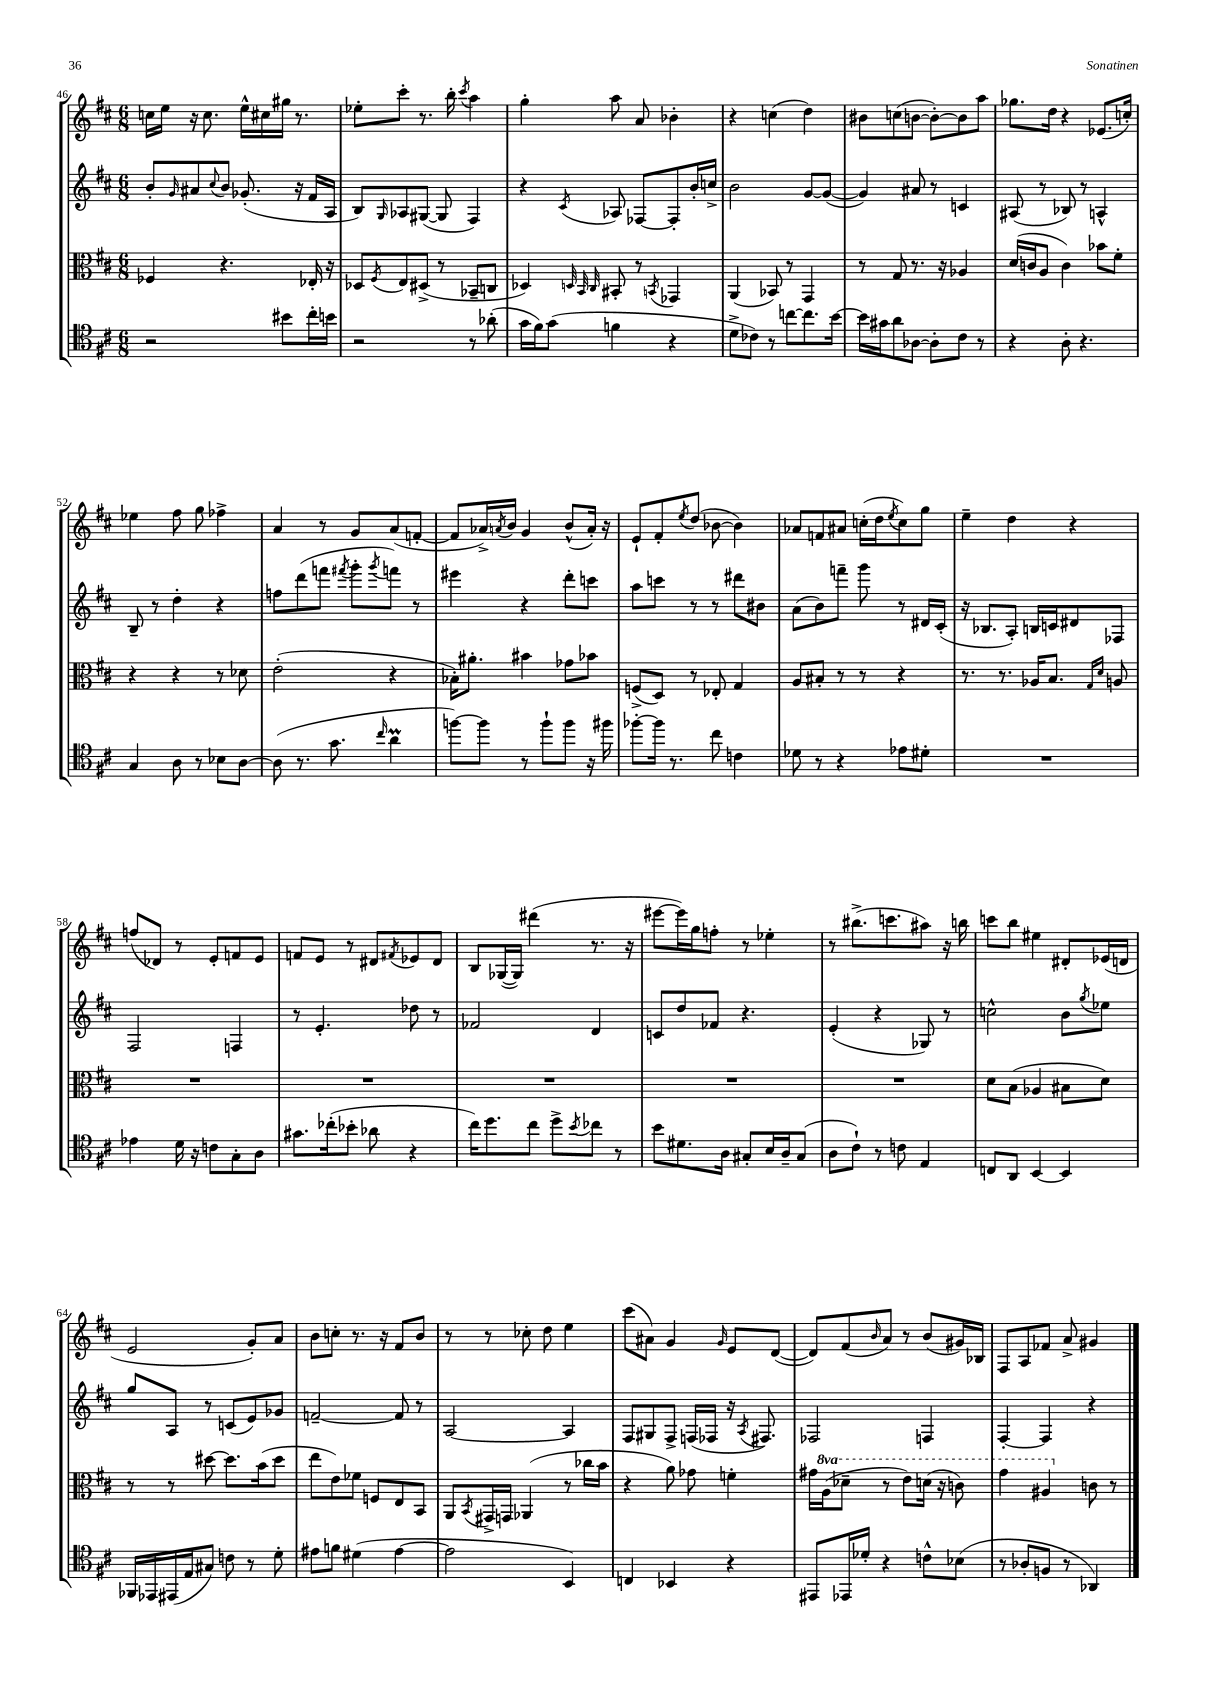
<<
\new StaffGroup <<
\new Staff = "s0" {
    \clef treble \key d \major \numericTimeSignature \time 6/8
    c''16 e''16 r16 c''8. e''16-^ cis''16 gis''16 r8. |
    ees''8-. cis'''8-. r8. b''16-. \acciaccatura { cis'''8 } a''4 |
    g''4-. a''8 a'8 bes'4-. |
    r4 c''4( d''4) |
    bis'8 c''8( b'8~ b'8~-.) b'8 a''8 |
    ges''8. d''16 r4 ees'8.( c''16-.) |
    ees''4 fis''8 g''8 fes''4-> |
    a'4 r8 g'8 a'8( f'8~-. |
    f'8 aes'16->) \acciaccatura { a'8 } b'16 g'4 b'8-^( a'16-.) r16 |
    e'8-! fis'8-. \acciaccatura { e''8 } d''8( bes'8~ bes'4) |
    aes'8 f'8 ais'8 c''16-.( d''16 \acciaccatura { e''8 } c''8) g''8 |
    e''4-- d''4 r4 |
    f''8( des'8) r8 e'8-. f'8 e'8 |
    f'8 e'8 r8 dis'8 \acciaccatura { fis'8 } ees'8 dis'8 |
    b8 ges16~( ges16) dis'''4( r8. r16 |
    eis'''8~ eis'''16) g''16 f''8-. r8 ees''4-. |
    r8 bis''8.->( c'''8. ais''8) r16 b''16 |
    c'''8 b''8 eis''4 dis'8-. ees'16( d'16 |
    e'2 g'8-.) a'8 |
    b'8 c''8-. r8. r16 fis'8 b'8 |
    r8 r8 ces''8-. d''8 e''4 |
    cis'''8( ais'8) g'4 \grace { g'16 } e'8 d'8~( |
    d'8) fis'8( \grace { b'16 } a'8) r8 b'8( gis'16) bes16 |
    fis8 a8 fes'8 a'8-> gis'4 \bar "|." |
}
\new Staff = "s1" {
    \clef treble \key d \major \numericTimeSignature \time 6/8
    b'8-. \grace { g'16 } ais'8 \appoggiatura { cis''8 } b'8 ges'8.-.( r16 fis'16 a16 |
    b8) \grace { g16 } aes8 gis8~( gis8 fis4) |
    r4 \acciaccatura { cis'8 } aes8 fes8~ fes8-. b'16-. c''16-> |
    b'2 g'8~ g'8~( |
    g'4) ais'8 r8 c'4 |
    ais8( r8 bes8) r8 a4-^ |
    b8-- r8 d''4-. r4 |
    f''8 d'''8( f'''8 \acciaccatura { fis'''8 } g'''8-. \acciaccatura { g'''8 } f'''8) r8 |
    eis'''4 r4 d'''8-. c'''8 |
    a''8 c'''8 r8 r8 dis'''8 bis'8 |
    a'8( b'8) f'''8-- g'''8 r8 dis'16 cis'16-.( |
    r16 bes8. a8-.) b16 c'16 dis'8 fes8 |
    fis2 f4 |
    r8 e'4.-. des''8 r8 |
    fes'2 d'4 |
    c'8 d''8 fes'8 r4. |
    e'4-.( r4 ges8) r8 |
    c''2-^ b'8 \acciaccatura { g''8 } ees''8 |
    g''8 a8 r8 c'8( e'8) ges'8 |
    f'2~-- f'8 r8 |
    a2~ a4 |
    fis8 gis8 fis8-> f16( fes16 r16 \acciaccatura { a8 } fis8.) |
    fes2 f4 |
    fis4~-. fis4 r4 \bar "|." |
}
\new Staff = "s2" {
    \clef alto \key d \major \numericTimeSignature \time 6/8 \set Staff.ottavationMarkups = #ottavation-simple-ordinals
    fes4 r4. ees16-. r16 |
    des8 \acciaccatura { fis8 } e8 dis8->( r8 bes,8-- c8 |
    des4) \grace { d32 b,32 cis32 } bis,8-. r8 \acciaccatura { b,8 } ges,4 |
    a,4( bes,8) r8 g,4 |
    r8 g8 r8. r16 aes4 |
    d'16( c'16 a8 c'4) bes'8 fis'8-. |
    r4 r4 r8 des'8 |
    e'2-.( r4 |
    bes16-.) ais'8.-. bis'4 ges'8 bes'8 |
    f8->( d8) r8 ees8-. g4 |
    a8 bis8-. r8 r8 r4 |
    r8. r8. aes16 b8. \grace { g16 d'16 } a8 |
    R2. |
    R2. |
    R2. |
    R2. |
    R2. |
    d'8 b8( aes4 bis8 d'8) |
    r8 r8 dis''8~ dis''8. b'16( dis''8 |
    e''8 e'8) fes'8 f8 e8 b,8 |
    a,8 \acciaccatura { b,8 } gis,16-> g,16 aes,4( r8 ces''16 b'16 |
    r4 a'8) ges'8 f'4-. |
    gis'16 \ottava #1 a'16( des''8-- r8 e''8) d''16( r16 c''8) |
    g''4 ais'4 \ottava #0 c'8 r8 \bar "|." |
}
\new Staff = "s3" {
    \clef tenor \key d \major \numericTimeSignature \time 6/8
    r2 bis'8 cis''16-. b'16 |
    r2 r8 aes'8-.( |
    g'16 fis'16) g'8( f'4 r4 |
    d'8-> ces'8) r8 c''8~ c''8. b'16~ |
    b'16 gis'16 a'8 aes8~ aes8-. cis'8 r8 |
    r4 a8-. r4. |
    g4 a8 r8 bes8 a8~ |
    a8( r8. g'8. \grace { cis''16 } a'4\prall |
    f''8~) f''8 r8 f''8-! f''8 r16 fis''16 |
    fes''8~-. fes''16 r8. cis''8 c'4 |
    des'8 r8 r4 ees'8 dis'8-. |
    R2. |
    ees'4 d'16 r16 c'8 g8-. a8 |
    gis'8. ces''16-.( bes'8-. aes'8 r4 |
    cis''16) d''8. cis''8 d''8-> \acciaccatura { b'8 } ces''8 r8 |
    b'8 dis'8. a16 gis8-. b16 a16-- gis8( |
    a8 cis'8-!) r8 c'8 e4 |
    c8 a,8 b,4~ b,4 |
    fes,16 ees,16 eis,16( e16 gis8) c'8 r8 d'8-. |
    eis'8 f'8 dis'4( eis'4~ |
    eis'2 b,4) |
    c4 bes,4 r4 |
    eis,8 ees,16 des'16-. r4 c'8-^ bes8( |
    r8 aes8-. f8 r8 aes,4) \bar "|." |
}
>>
>>
\layout { \context { \Score currentBarNumber = #46 } }
